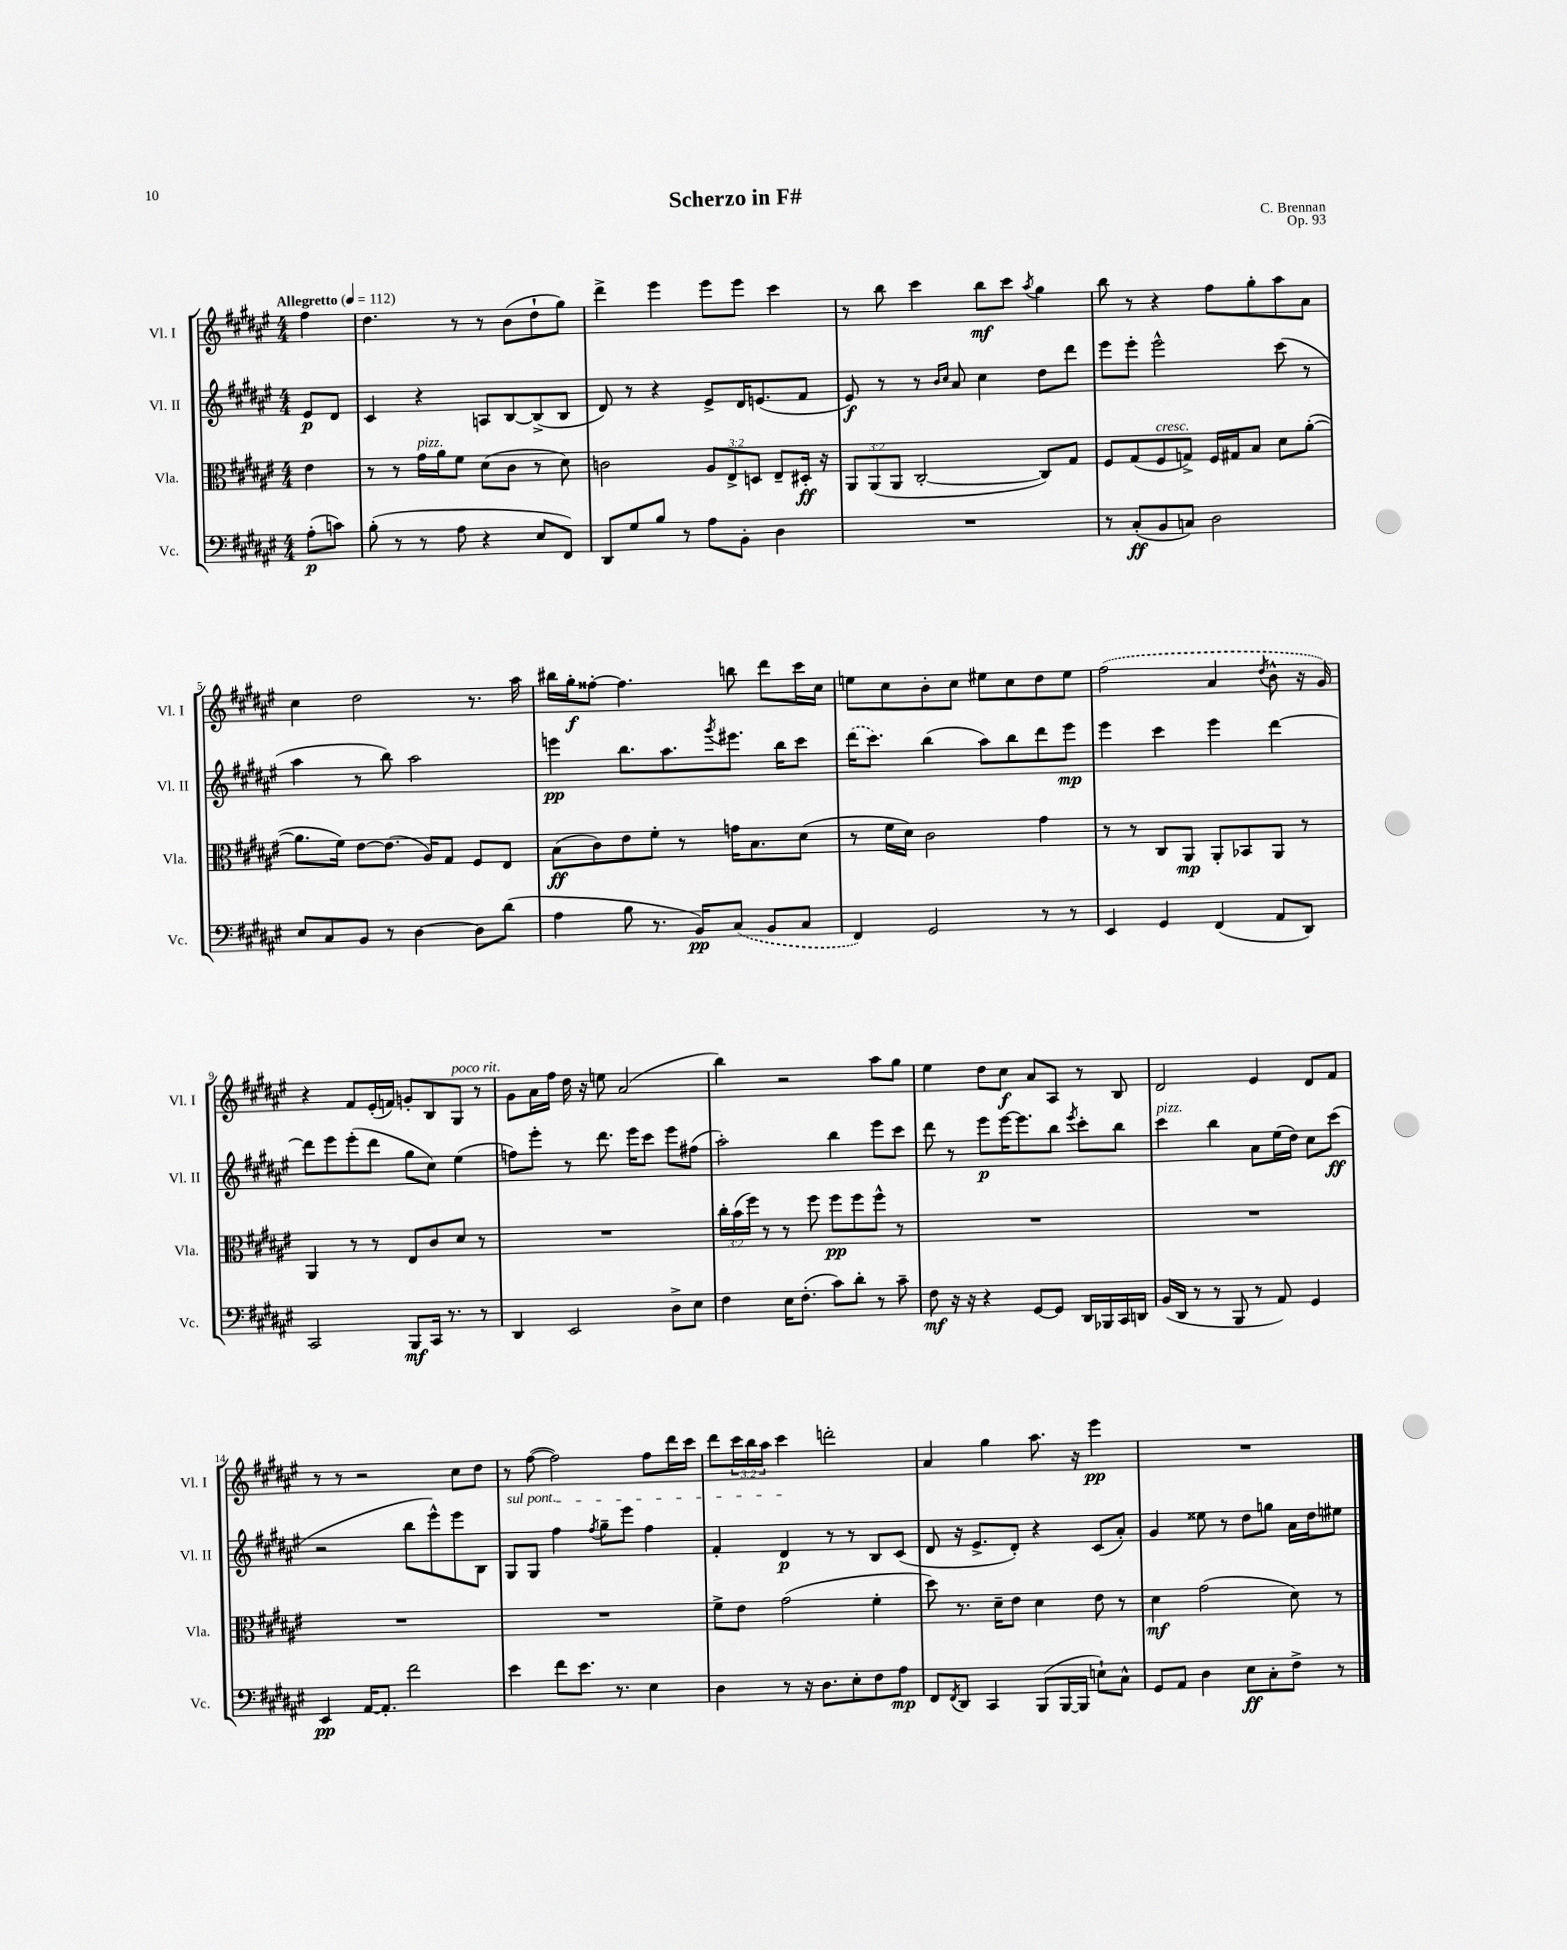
\header { title = "Scherzo in F#" composer = "C. Brennan" opus = "Op. 93" }
<<
\new StaffGroup <<
\new Staff = "s0" \with { instrumentName = "Vl. I" shortInstrumentName = "Vl. I" } {
    \clef treble \key fis \major \numericTimeSignature \time 4/4 \override Staff.TupletNumber.text = #tuplet-number::calc-fraction-text \partial 4 \tempo "Allegretto" 4 = 112
    fis''4 |
    dis''4. r8 r8 b'8( dis''8-! gis''8) |
    dis'''4-> eis'''4 eis'''8 eis'''8 cis'''4 |
    r8 b''8 cis'''4 b''8\mf cis'''8 \acciaccatura { ais''8 } gis''4 |
    b''8 r8 r4 fis''8 gis''8-. ais''8 ais'8 |
    cis''4 dis''2 r8. ais''16 |
    bis''16 gis''16-.\f fisis''8~-. fisis''4. b''8 dis'''8 cis'''16 cis''16 |
    e''8 cis''8 b'8-. cis''8 eis''8 cis''8 dis''8 eis''8 |
    \once \slurDashed fis''2( ais'4 \acciaccatura { dis''8 } b'8-^ r16 gis'16) |
    r4 fis'8 eis'16-.( f'16) g'8-. b8 gis8^\markup { \italic "poco rit." } r8 |
    gis'8 ais'16 fis''16 dis''16 r16 e''8 ais'2( |
    b''4) r2 ais''8 gis''8 |
    eis''4 dis''8 cis''8\f ais'8 ais8 r8 b8 |
    dis'2 eis'4 dis'8 fis'8 |
    r8 r8 r2 cis''8 dis''8 |
    r8 fis''8~( fis''2) fis''8 dis'''16 cis'''16 |
    dis'''8 \tuplet 3/2 { cis'''16 b''16 ais''16 } cis'''4 d'''2-. |
    ais'4 gis''4 ais''8. r16 eis'''4\pp |
    R1 \bar "|." |
}
\new Staff = "s1" \with { instrumentName = "Vl. II" shortInstrumentName = "Vl. II" } {
    \clef treble \key fis \major \numericTimeSignature \time 4/4 \partial 4
    eis'8\p dis'8 |
    cis'4 r4 a8 b8~ b8->( b8 |
    dis'8) r8 r4 eis'8-> dis'16 e'8.( fis'8 |
    eis'8\f) r8 r8 \grace { b'16 cis''16 } ais'8 cis''4 dis''8 dis'''8 |
    eis'''8 eis'''8-. eis'''2-^ cis'''8( r8 |
    ais''4 r8 b''8) ais''2 |
    e'''4\pp b''8. ais''8. \acciaccatura { gis'''8 } eis'''8. b''16 cis'''8 |
    \once \slurDashed dis'''16( cis'''8.) b''4( ais''8) b''8 dis'''8 eis'''8\mp |
    eis'''4 cis'''4 eis'''4 dis'''4~ |
    dis'''8 eis'''8 eis'''8-.( dis'''8 gis''8 cis''8) eis''4( |
    f''8) eis'''8-. r8 dis'''8. eis'''16 cis'''8 eis'''8 fis''8( |
    ais''2-.) b''4 eis'''8 cis'''8 |
    dis'''8 r8 eis'''8\p eis'''16~ eis'''8. b''8 \acciaccatura { eis'''8 } cis'''8-. b''8 |
    cis'''4^\markup { \italic "pizz." } b''4 ais'8 eis''16( dis''16) cis''8 cis'''8\ff( |
    r2 b''8 eis'''8-^) eis'''8 b8 |
    \once \override TextSpanner.bound-details.left.text = \markup { \italic "sul pont." } gis8\startTextSpan gis8 fis''4 \acciaccatura { fis''8 } gis''8-- eis'''8 fis''4 |
    fis'4-. dis'4\p\stopTextSpan r8 r8 b8 cis'8( |
    dis'8 r16 eis'8.-> dis'8-.) r4 cis'8( ais'8-.) |
    gis'4 eisis''8 r8 dis''8 g''8 ais'16 dis''16 eis''8 \bar "|." |
}
\new Staff = "s2" \with { instrumentName = "Vla." shortInstrumentName = "Vla." } {
    \clef alto \key fis \major \numericTimeSignature \time 4/4 \override Staff.TupletNumber.text = #tuplet-number::calc-fraction-text \partial 4
    eis'4 |
    r8 r8 gis'16^\markup { \italic "pizz." } ais'16 fis'8 dis'8( cis'8 r8 dis'8) |
    c'2 \tuplet 3/2 { ais8 eis8-> d8 } eis8-- dis16-.\ff r16 |
    \tuplet 3/2 { ais,8 ais,8( ais,8 } cis2~-. cis8) gis8 |
    fis8 gis8( fis8^\markup { \italic "cresc." } g8->) fis16 gis16 b8 dis'8 ais'8~-.( |
    ais'8. fis'16) eis'8~ eis'8.( ais16) gis8 fis8 eis8 |
    b8\ff( cis'8) eis'8 fis'8-. r8 g'16 b8. dis'8( |
    r8 fis'16 dis'16) cis'2 gis'4 |
    r8 r8 cis8 ais,8\mp ais,8-. bes,8 ais,8 r8 |
    ais,4 r8 r8 eis8 cis'8 dis'8 r8 |
    R1 |
    \tuplet 3/2 { cis''16-. b'16( fis''16) } r8 r8 fis''8 fis''8\pp fis''8 fis''8-^ r8 |
    R1 |
    R1 |
    R1 |
    R1 |
    fis'8-> eis'8 gis'2( fis'4-. |
    dis''8) r8. dis'16-- eis'8 dis'4 eis'8 r8 |
    dis'4\mf gis'2( dis'8) r8 \bar "|." |
}
\new Staff = "s3" \with { instrumentName = "Vc." shortInstrumentName = "Vc." } {
    \clef bass \key fis \major \numericTimeSignature \time 4/4 \partial 4
    ais8-.\p( c'8) |
    b8-.( r8 r8 ais8 r4 eis8 fis,8) |
    dis,8 gis8 b8 r8 ais8 b,8-. dis4 |
    R1 |
    r8 cis8-.\ff( b,8 c8) dis2 |
    eis8 cis8 b,8 r8 dis4~ dis8 dis'8( |
    ais4 b8 r8. b,16\pp) \once \slurDashed cis8( b,8 cis8 |
    fis,4) gis,2 r8 r8 |
    eis,4 gis,4 fis,4( ais,8 dis,8) |
    cis,2 b,,8\mf cis,16 r8. r8 |
    dis,4 eis,2 dis8-> eis8 |
    fis4 eis16 fis8.-.( cis'8) dis'8-. r8 cis'8-- |
    fis8\mf r16 r16 r4 gis,8~ gis,8 dis,16 bes,,16 cis,16 d,16 |
    b,16( dis,16 r8 r8 b,,8 r8 ais,8) gis,4 |
    eis,4\pp ais,16~ ais,8.-. fis'2 |
    eis'4 fis'8 eis'8. r8. eis4 |
    dis4 r8 r16 dis8. eis8-. fis8 ais8\mp |
    fis,8 \acciaccatura { fis,8 } dis,8 cis,4 b,,8( b,,16~ b,,16 e8-!) cis8-^ |
    gis,8 ais,8 dis4 eis8\ff cis8-. fis8-> r8 \bar "|." |
}
>>
>>
